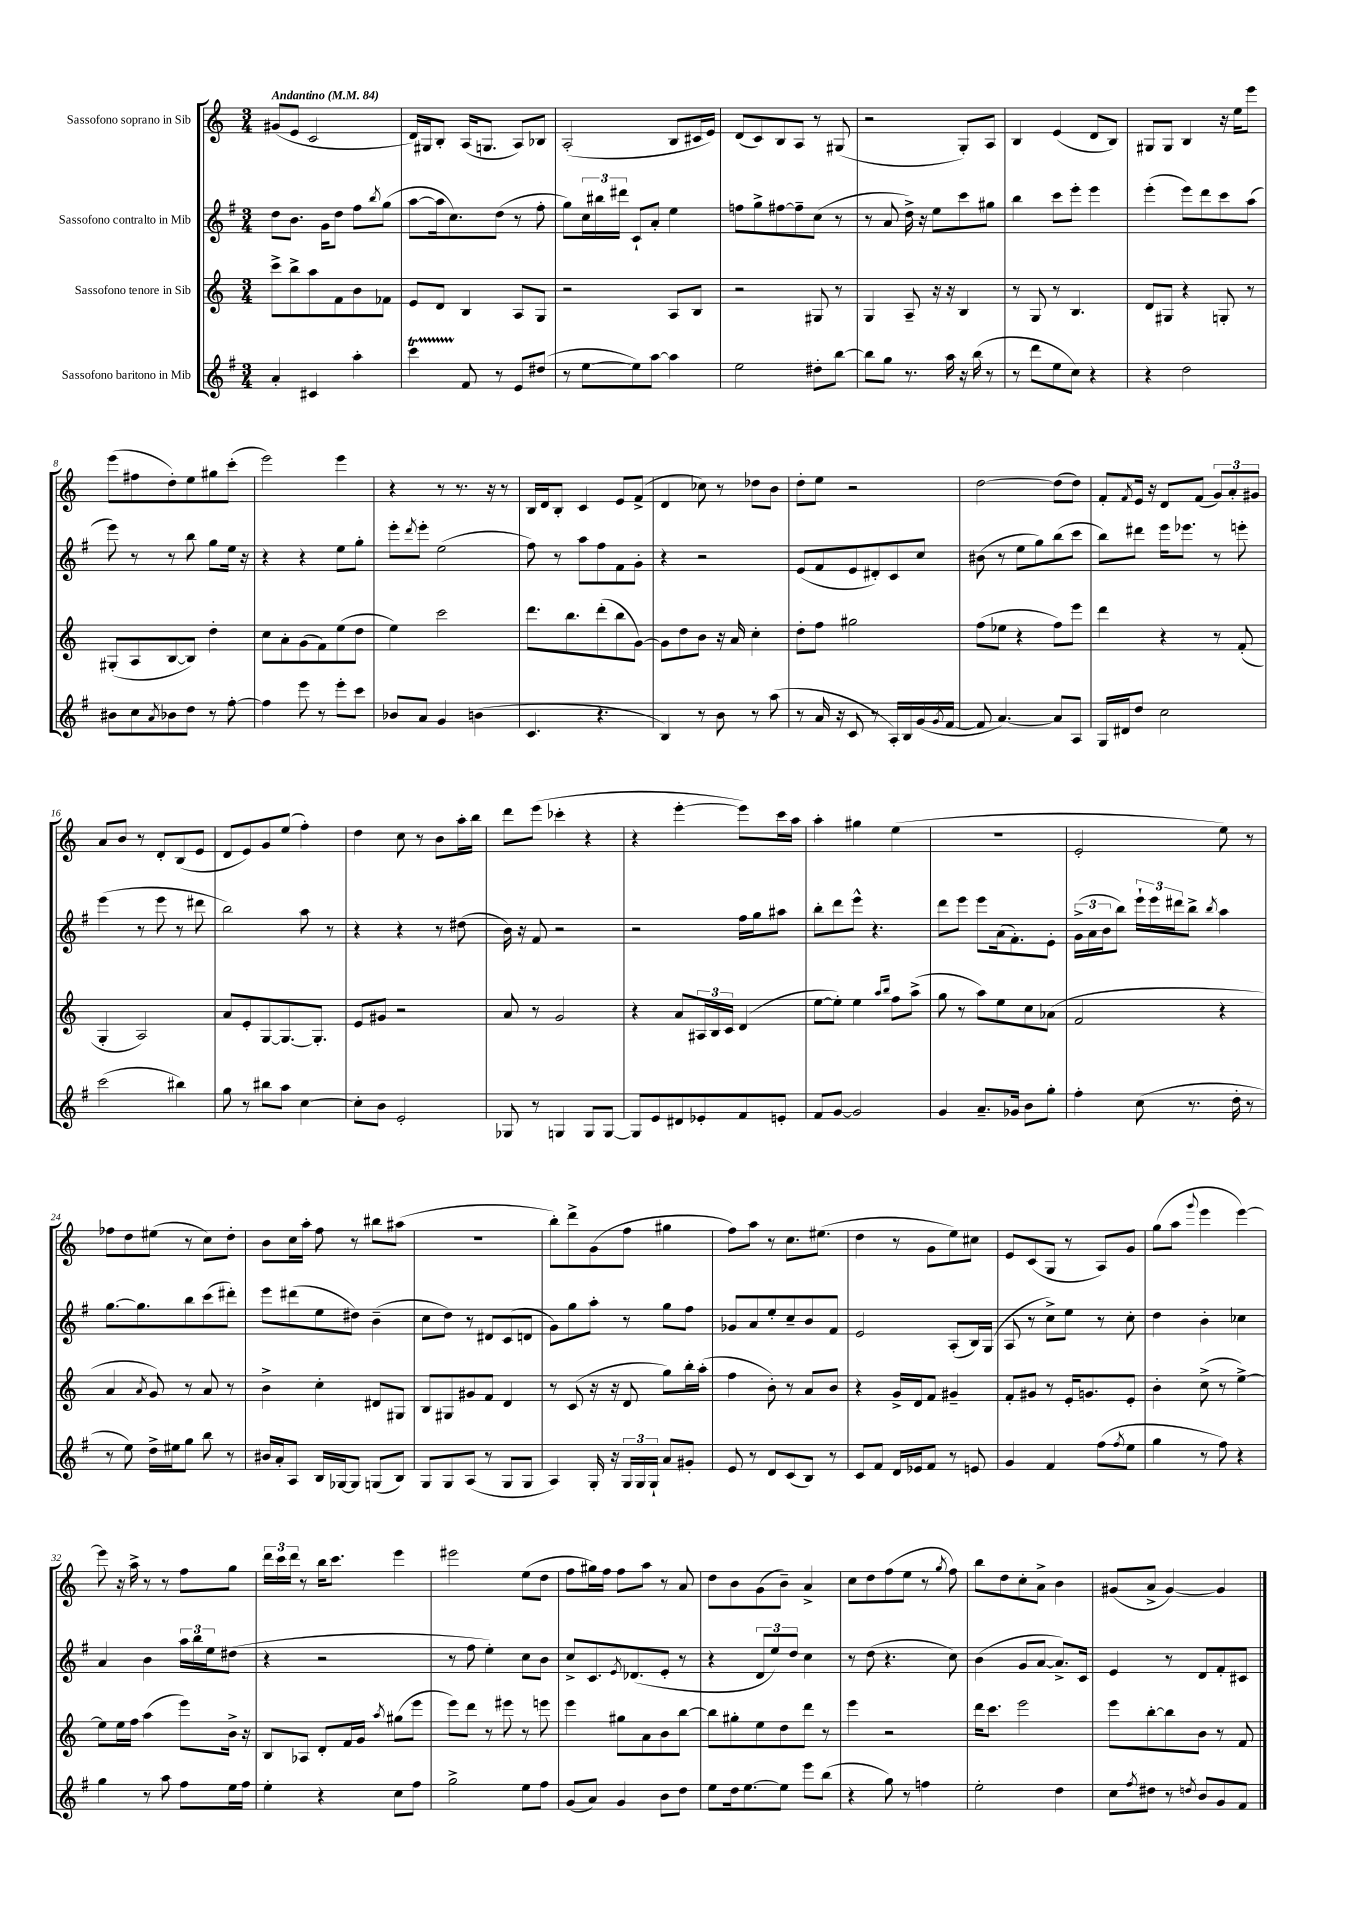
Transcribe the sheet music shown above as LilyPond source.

<<
\new StaffGroup <<
\new Staff = "s0" \with { instrumentName = "Sassofono soprano in Sib" } {
    \clef treble \key c \major \numericTimeSignature \time 3/4 \tempo "Andantino" 4 = 84
    gis'8( e'8 c'2 |
    d'16) gis16 b8-. a16( g8. a8) bes8 |
    a2-.( b8 cis'16 e'16) |
    d'8( c'8) b8 a8 r8 gis8( |
    r2 g8-.) a8 |
    b4 e'4( d'8 b8) |
    gis8 gis8 b4 r16 e''16 e'''8 |
    e'''8( fis''8 d''8-.) e''8 gis''8 c'''8-.( |
    e'''2) e'''4 |
    r4 r8 r8. r16 r8 |
    b16 d'16 b8-. c'4 e'8 f'8->( |
    d'4 ces''8) r8 des''8 b'8 |
    d''8-. e''8 r2 |
    d''2~ d''8( d''8) |
    f'8-. \acciaccatura { f'8 } e'16 r16 d'8 f'8( \tuplet 3/2 { g'8) a'8-. gis'8 } |
    a'8 b'8 r8 d'8-. b8( e'8 |
    d'8 e'8) g'8 e''8( f''4-.) |
    d''4 c''8 r8 b'8 a''16-. b''16 |
    d'''8 e'''8( ces'''4-. r4 |
    r4 e'''4~-. e'''8) c'''16 a''16 |
    a''4-. gis''4 e''4( |
    R2. |
    e'2-. e''8) r8 |
    fes''8 d''8 eis''8( r8 c''8) d''8-. |
    b'8 c''16 a''16-. f''8 r8 bis''8 ais''8( |
    R2. |
    b''8-.) d'''8-> g'8( f''8 gis''4 |
    f''8) a''8 r8 c''8. eis''8.( |
    d''4 r8 g'8 e''8) cis''8 |
    e'8 c'8( g8 r8 a8) g'8 |
    g''8( a''8 \appoggiatura { g'''8 } e'''4 e'''4~) |
    e'''8 r16 a''16-> r8 r8 f''8 g''8 |
    \tuplet 3/2 { d'''16 c'''16 d'''16 } r8 b''16 c'''8. e'''4 |
    eis'''2 e''8( d''8 |
    f''8 gis''16) f''16 f''8 a''8 r8 a'8 |
    d''8 b'8 g'8( b'8--) a'4-> |
    c''8 d''8 f''8( e''8 r8 \acciaccatura { g''8 } f''8) |
    b''8 d''8 c''8-. a'8-> b'4 |
    gis'8( a'8-> gis'4~) gis'4 \bar "|." |
}
\new Staff = "s1" \with { instrumentName = "Sassofono contralto in Mib" } {
    \clef treble \key g \major \numericTimeSignature \time 3/4
    d''8 b'8. g'16 d''8 fis''8 \acciaccatura { b''8 } g''8( |
    a''8~ a''16 c''8.) d''8( r8 fis''8-. |
    g''8) \tuplet 3/2 { c''16 bis''16 dis'''16 } c'8-! a'8-. e''4 |
    f''8 g''8-> fis''8~ fis''8-- c''8( r8 |
    r8 a'8 d''16->) r16 e''8 c'''8 gis''8 |
    b''4 c'''8 e'''8-. e'''4 |
    e'''4-.( e'''8) d'''8 c'''8 a''8( |
    e'''8) r8 r8 b''8 g''8 e''16 r16 |
    r4 r4 e''8 g''8-. |
    e'''8-. \acciaccatura { d'''8 } e'''8-. e''2( |
    fis''8) r8 a''8 fis''8 fis'8 g'8-. |
    r4 r2 |
    e'8( fis'8 e'8 dis'8-.) c'8 c''8 |
    bis'8( r8 e''8 g''8) b''8( c'''8 |
    b''8) dis'''8 e'''16 ees'''8. r8 e'''8-. |
    e'''4( r8 e'''8 r8 dis'''8 |
    b''2) a''8 r8 |
    r4 r4 r8 dis''8( |
    b'16) r16 fis'8 r2 |
    r2 fis''16 g''16 ais''8 |
    b''8-. d'''8 e'''8-^ r4. |
    d'''8 e'''8 e'''8 a'16( fis'8.-.) e'8-. |
    \tuplet 3/2 { g'16->( a'16 b'16 } b''8) \tuplet 3/2 { e'''16-! e'''16 dis'''16 } b''8-> \acciaccatura { b''8 } a''4 |
    g''8.~ g''8. b''8 c'''8( dis'''8-.) |
    e'''8 dis'''8( e''8 dis''8) b'4--( |
    c''8 d''8) r8 dis'8 c'8( d'8 |
    g'8) g''8 a''8-. r8 g''8 fis''8 |
    ges'8 a'8 e''8-. c''8-- b'8 fis'8 |
    e'2 a8-.( b16) g16( |
    a8 r8 c''8->) e''8 r8 c''8-. |
    d''4 b'4-. ces''4 |
    a'4 b'4 \tuplet 3/2 { a''16 b''16 e''16 } dis''8( |
    r4 r2 |
    r8 fis''8 e''4-.) c''8 b'8 |
    c''8-> c'8. \acciaccatura { e'8 } des'8.( e'8-. r8 |
    r4 \tuplet 3/2 { d'8 e''8) d''8 } c''4 |
    r8 d''8( r4. c''8) |
    b'4( g'8 a'8~ a'8.->) c'16 |
    e'4 r8 d'8 fis'8-. cis'8 \bar "|." |
}
\new Staff = "s2" \with { instrumentName = "Sassofono tenore in Sib" } {
    \clef treble \key c \major \numericTimeSignature \time 3/4
    c'''8-> b''8-> a''8 f'8 b'8 fes'8 |
    e'8 d'8 b4 a8 g8 |
    r2 a8 b8 |
    r2 gis8 r8 |
    g4 a8-- r16 r16 b4 |
    r8 g8 r8 b4. |
    d'8 gis8 r4 g8-. r8 |
    gis8-.( a8 b8~ b8) d''4-. |
    c''8 a'8-. g'8( f'8) e''8( d''8 |
    e''4) c'''2 |
    d'''8. b''8. d'''8-.( b''8 g'8~) |
    g'8 d''8 b'8 r16 a'16 c''4-. |
    d''8-. f''8 gis''2 |
    f''8( ees''8 r4 f''8) e'''8 |
    d'''4 r4 r8 f'8-.( |
    g4-. a2) |
    a'8 e'8-. g8~ g8.~ g8.-. |
    e'8 gis'8 r2 |
    a'8 r8 g'2 |
    r4 a'8 \tuplet 3/2 { ais16 b16 c'16 } d'4( |
    e''8~ e''8-.) e''4 \grace { a''16 b''16 } f''8 a''8->( |
    g''8 r8 a''8) e''8 c''8 aes'8( |
    f'2 r4 |
    a'4 \acciaccatura { a'8 } g'8) r8 a'8 r8 |
    b'4-> c''4-. dis'8 gis8 |
    b8 gis8 gis'8 f'8 d'4 |
    r8 c'8( r16 r16 d'8 g''8) b''16-. a''16-.( |
    f''4 b'8-.) r8 a'8 b'8 |
    r4 g'16-> d'16 f'8 gis'4-- |
    f'8-. gis'8 r8 e'16-. g'8. e'8-. |
    b'4-. c''8->( r8 e''4~->) |
    e''8 e''16 f''16 a''4( e'''8) b'16-> r16 |
    b8 aes8 d'8-. f'16 g'16 \acciaccatura { a''8 } gis''8( e'''8 |
    e'''8) d'''8 r8 eis'''8 r8 e'''8 |
    e'''4 gis''8 a'8 b'8 b''8~ |
    b''8 gis''8-. e''8 d''8 d'''8 r8 |
    e'''4 r2 |
    d'''16 c'''8. e'''2 |
    e'''8 b''8~-. b''8 b'8 r8 f'8 \bar "|." |
}
\new Staff = "s3" \with { instrumentName = "Sassofono baritono in Mib" } {
    \clef treble \key g \major \numericTimeSignature \time 3/4
    a'4-. cis'4 a''4-. |
    c'''4\startTrillSpan fis'8\stopTrillSpan r8 e'8 dis''8( |
    r8 e''8~ e''8) a''8~ a''4 |
    e''2 dis''8-. b''8~ |
    b''8 g''8 r8. a''16 r16 b''16( r8 |
    r8 d'''8 e''8 c''8) r4 |
    r4 d''2 |
    bis'8 c''8 \acciaccatura { a'8 } bes'8 d''8 r8 fis''8~-. |
    fis''4 e'''8 r8 e'''8-. c'''8 |
    bes'8 a'8 g'4 b'4( |
    c'4. r4. |
    b4) r8 b'8 r8 a''8( |
    r8 a'16 r16 c'8 r8 a16-.) b16 g'16( \acciaccatura { g'8 } fis'16~ |
    fis'8 a'4.~) a'8 a8 |
    g16 dis'16 d''8 c''2 |
    c'''2( bis''4) |
    g''8 r8 bis''8 a''8 c''4~ |
    c''8-. b'8 e'2-. |
    ges8 r8 g4 g8 g8~ |
    g8 e'8 dis'8 ees'8-. fis'8 e'8-. |
    fis'8 g'8~ g'2 |
    g'4 a'8.-- ges'16 b'8 g''8-. |
    fis''4-. c''8( r8. d''16-. r8 |
    r8 e''8) d''16-> eis''16 g''8 b''8 r8 |
    bis'16 a'16-. a8 b16 ges16~ ges8 g8( b8) |
    g8 g8 a8( r8 g8 g8 |
    a4) g16-. r16 \tuplet 3/2 { g16 g16 g16-! } a'8 gis'8-. |
    e'8 r8 d'8 c'8( b8) r8 |
    c'8 fis'8 d'16 ees'16 fis'8 r8 e'8 |
    g'4 fis'4 fis''8( \acciaccatura { fis''8 } e''8 |
    g''4 r8 fis''8) r4 |
    g''4 r8 a''8 fis''8 e''16 fis''16 |
    e''4-. r4 c''8 fis''8 |
    g''2-> e''8 fis''8 |
    g'8( a'8) g'4 b'8 d''8 |
    e''8 d''16 e''8.~ e''8 e'''8 b''8( |
    r4 g''8) r8 f''4 |
    e''2-. d''4 |
    c''8 \acciaccatura { fis''8 } dis''8 r8 \acciaccatura { d''8 } b'8 g'8 fis'8 \bar "|." |
}
>>
>>
